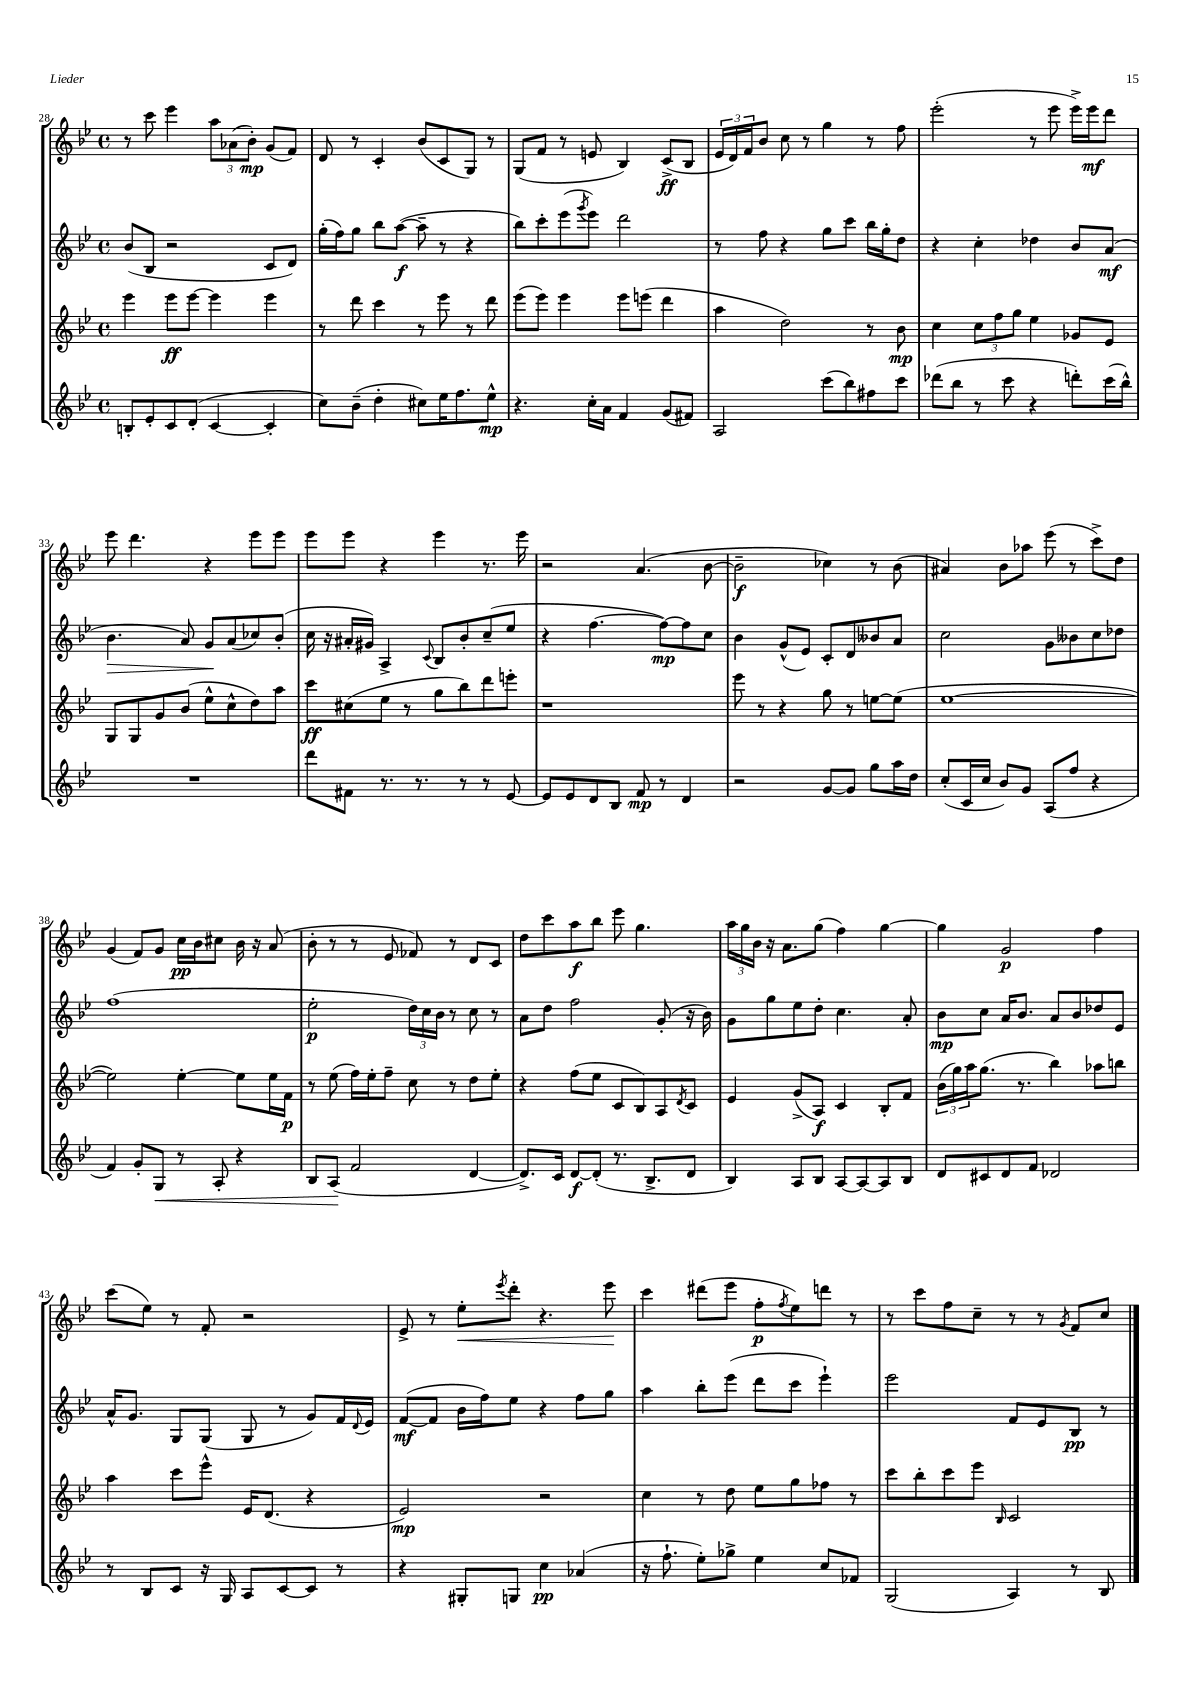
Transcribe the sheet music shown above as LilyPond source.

<<
\new StaffGroup <<
\new Staff = "s0" {
    \clef treble \key bes \major \defaultTimeSignature \time 4/4
    r8 c'''8 ees'''4 \tuplet 3/2 { a''8 aes'8( bes'8-.\mp) } g'8( f'8) |
    d'8 r8 c'4-. bes'8( c'8 g8) r8 |
    g8( f'8 r8 e'8 bes4) c'8->\ff( bes8 |
    \tuplet 3/2 { ees'16 d'16) f'16 } bes'8 c''8 r8 g''4 r8 f''8 |
    ees'''2-.( r8 ees'''8 ees'''16->) ees'''16\mf d'''8 |
    ees'''8 d'''4. r4 ees'''8 ees'''8 |
    ees'''8 ees'''8 r4 ees'''4 r8. ees'''16 |
    r2 a'4.( bes'8~ |
    bes'2--\f ces''4) r8 bes'8( |
    ais'4) bes'8 aes''8 ees'''8( r8 c'''8->) d''8 |
    g'4( f'8) g'8 c''16\pp bes'16 cis''8 bes'16 r16 a'8( |
    bes'8-. r8 r8 ees'8 fes'8) r8 d'8 c'8 |
    d''8 c'''8 a''8\f bes''8 ees'''8 g''4. |
    \tuplet 3/2 { a''16 g''16 bes'16 } r16 a'8. g''8( f''4) g''4~ |
    g''4 g'2\p f''4 |
    c'''8( ees''8) r8 f'8-. r2 |
    ees'8-> r8 ees''8-.\< \acciaccatura { ees'''8 } d'''8-. r4. ees'''8\! |
    c'''4 dis'''8( ees'''8 f''8-.\p \acciaccatura { f''8 } ees''8) d'''8 r8 |
    r8 c'''8 f''8 c''8-- r8 r8 \acciaccatura { g'8 } f'8 c''8 \bar "|." |
}
\new Staff = "s1" {
    \clef treble \key bes \major \defaultTimeSignature \time 4/4
    bes'8( bes8 r2 c'8 d'8) |
    g''16-.( f''16) g''8 bes''8 a''8~\f( a''8-- r8 r4 |
    bes''8) c'''8-. ees'''8( \acciaccatura { g'''8 } ees'''8) d'''2 |
    r8 f''8 r4 g''8 c'''8 bes''16 g''16-. d''8 |
    r4 c''4-. des''4 bes'8 a'8\mf( |
    bes'4.\> a'8) g'8\! a'8( ces''8) bes'8-.( |
    c''16 r16 ais'16-. gis'16) a4-> \appoggiatura { c'8 } bes8 bes'8-. c''8--( ees''8 |
    r4 f''4.~ f''8~\mp) f''8 c''8 |
    bes'4 g'8-^( ees'8) c'8-. d'8 beses'8 a'8 |
    c''2 g'8 beses'8 c''8 des''8 |
    f''1( |
    ees''2-.\p \tuplet 3/2 { d''16) c''16 bes'16 } r8 c''8 r8 |
    a'8 d''8 f''2 g'8-.( r16 bes'16) |
    g'8 g''8 ees''8 d''8-. c''4. a'8-. |
    bes'8\mp c''8 a'16 bes'8. a'8 bes'8 des''8 ees'8 |
    a'16-^ g'8. g8 g8( g8 r8 g'8) f'16 \appoggiatura { d'8 } ees'16 |
    f'8~\mf( f'8 bes'16 f''16) ees''8 r4 f''8 g''8 |
    a''4 bes''8-. ees'''8( d'''8 c'''8 ees'''4-!) |
    ees'''2 f'8 ees'8 bes8\pp r8 \bar "|." |
}
\new Staff = "s2" {
    \clef treble \key bes \major \defaultTimeSignature \time 4/4
    ees'''4 ees'''8\ff ees'''8~ ees'''4 ees'''4 |
    r8 d'''8 c'''4 r8 ees'''8 r8 d'''8 |
    ees'''8( ees'''8) ees'''4 ees'''8 e'''8( d'''4 |
    a''4 d''2) r8 bes'8\mp |
    c''4 \tuplet 3/2 { c''8 f''8 g''8 } ees''4 ges'8 ees'8 |
    g8 g8 g'8 bes'8( ees''8-^ c''8-^ d''8) a''8 |
    c'''8\ff cis''8( ees''8 r8 g''8 bes''8) d'''8 e'''8-. |
    r1 |
    ees'''8 r8 r4 g''8 r8 e''8~ e''8( |
    ees''1~ |
    ees''2) ees''4~-. ees''8 ees''16 f'16\p |
    r8 ees''8( f''16) ees''16-. f''8-- c''8 r8 d''8 ees''8-. |
    r4 f''8( ees''8 c'8 bes8) a8 \acciaccatura { d'8 } c'8 |
    ees'4 g'8->( a8\f) c'4 bes8-. f'8 |
    \tuplet 3/2 { bes'16( g''16) a''16 } g''8.( r8. bes''4) aes''8 b''8 |
    a''4 c'''8 ees'''8-^ ees'16 d'8.( r4 |
    ees'2\mp) r2 |
    c''4 r8 d''8 ees''8 g''8 fes''8 r8 |
    c'''8 bes''8-. c'''8 ees'''8 \grace { bes16 } c'2 \bar "|." |
}
\new Staff = "s3" {
    \clef treble \key bes \major \defaultTimeSignature \time 4/4
    b8-. ees'8-. c'8 d'8-.( c'4~ c'4-. |
    c''8) bes'8--( d''4-. cis''8) ees''16 f''8. ees''8-^\mp |
    r4. c''16-. a'16 f'4 g'8( fis'8) |
    a2 c'''8( bes''8) fis''8 c'''8 |
    des'''8( bes''8 r8 c'''8 r4 d'''8-.) c'''16( bes''16-^) |
    R1 |
    d'''8 fis'8 r8. r8. r8 r8 ees'8~ |
    ees'8 ees'8 d'8 bes8 f'8\mp r8 d'4 |
    r2 g'8~ g'8 g''8 a''16 d''16 |
    c''8-.( c'16 c''16 bes'8) g'8 a8( f''8 r4 |
    f'4) g'8-. g8\< r8 a8-. r4 |
    bes8 a8\!( f'2 d'4~ |
    d'8.->) c'16 d'8~\f d'8-.( r8. bes8.-> d'8 |
    bes4) a8 bes8 a8~ a8~ a8 bes8 |
    d'8 cis'8 d'8 f'8 des'2 |
    r8 bes8 c'8 r16 g16 a8 c'8~ c'8 r8 |
    r4 gis8-. g8 c''4\pp aes'4( |
    r16 f''8.-! ees''8-.) ges''8-> ees''4 c''8 fes'8 |
    g2( a4) r8 bes8 \bar "|." |
}
>>
>>
\layout { \context { \Score currentBarNumber = #28 } }
